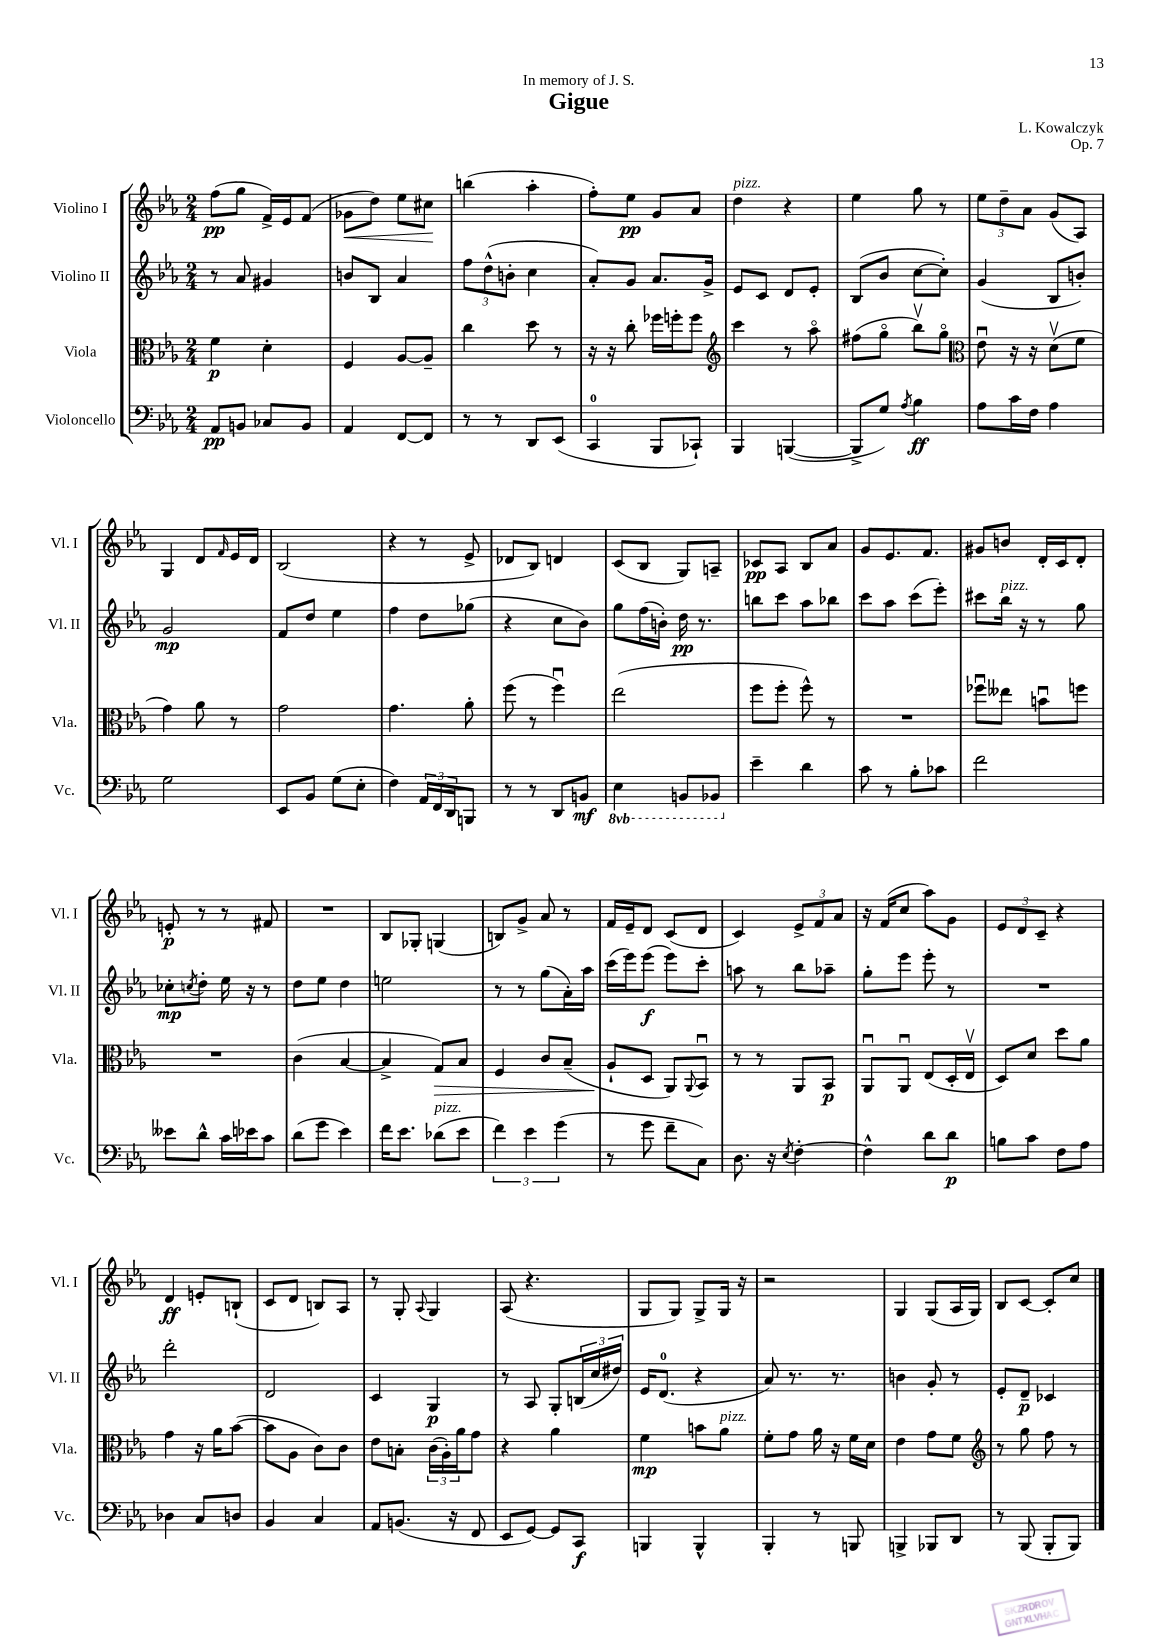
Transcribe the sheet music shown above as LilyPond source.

\header { title = "Gigue" composer = "L. Kowalczyk" dedication = "In memory of J. S." opus = "Op. 7" }
<<
\new StaffGroup <<
\new Staff = "s0" \with { instrumentName = "Violino I" shortInstrumentName = "Vl. I" } {
    \clef treble \key ees \major \numericTimeSignature \time 2/4
    f''8\pp( g''8 f'16->) ees'16 f'8( |
    ges'8\< d''8) ees''8 cis''8\! |
    b''4( aes''4-. |
    f''8-.) ees''8\pp g'8 aes'8 |
    d''4^\markup { \italic "pizz." } r4 |
    ees''4 g''8 r8 |
    \tuplet 3/2 { ees''8 d''8-- aes'8 } g'8( aes8) |
    g4 d'8 \grace { f'16 } ees'16 d'16 |
    bes2( |
    r4 r8 ees'8-> |
    des'8 bes8) d'4 |
    c'8( bes8 g8) a8-- |
    ces'8\pp aes8 bes8 aes'8 |
    g'8 ees'8. f'8. |
    gis'8 b'8 d'16-. c'16 d'8-. |
    e'8-.\p r8 r8 fis'8 |
    R2 |
    bes8 ges8-. g4( |
    b8) g'8-> aes'8 r8 |
    f'16 ees'16-- d'8 c'8( d'8 |
    c'4) \tuplet 3/2 { ees'8-> f'8 aes'8 } |
    r16 f'16( c''8 aes''8) g'8 |
    \tuplet 3/2 { ees'8 d'8 c'8-- } r4 |
    d'4\ff e'8-. b8-!( |
    c'8 d'8 b8) aes8 |
    r8 g8-. \appoggiatura { aes8 } g4 |
    aes8( r4. |
    g8 g8) g8-> g16 r16 |
    r2 |
    g4 g8( aes16 g16) |
    bes8 c'8~ c'8-. c''8 \bar "|." |
}
\new Staff = "s1" \with { instrumentName = "Violino II" shortInstrumentName = "Vl. II" } {
    \clef treble \key ees \major \numericTimeSignature \time 2/4
    r8 aes'8 gis'4 |
    b'8 bes8 aes'4 |
    \tuplet 3/2 { f''8 d''8-^( b'8-. } c''4 |
    aes'8-.) g'8 aes'8. g'16-> |
    ees'8 c'8 d'8 ees'8-. |
    bes8( bes'8 c''8~ c''8-.) |
    g'4( bes8 b'8-.) |
    g'2\mp |
    f'8 d''8 ees''4 |
    f''4 d''8 ges''8( |
    r4 c''8 bes'8) |
    g''8 f''16( b'16-.) d''16\pp r8. |
    b''8 c'''8 aes''8 bes''8 |
    c'''8 aes''8 c'''8( ees'''8-.) |
    cis'''8 bes''16^\markup { \italic "pizz." } r16 r8 g''8 |
    ces''8-.\mp \acciaccatura { c''8 } d''8-. ees''16 r16 r8 |
    d''8 ees''8 d''4 |
    e''2 |
    r8 r8 g''8( aes'16-.) aes''16 |
    c'''16( ees'''16) ees'''8\f( ees'''8) c'''8-. |
    a''8 r8 bes''8 aes''8-- |
    g''8-. ees'''8 ees'''8-. r8 |
    R2 |
    d'''2-. |
    d'2 |
    c'4 g4\p |
    r8 aes8 g8-. \tuplet 3/2 { b16( c''16 dis''16) } |
    ees'16 d'8.-0( r4 |
    aes'8) r8. r8. |
    b'4 g'8-. r8 |
    ees'8-. d'8--\p ces'4 \bar "|." |
}
\new Staff = "s2" \with { instrumentName = "Viola" shortInstrumentName = "Vla." } {
    \clef alto \key ees \major \numericTimeSignature \time 2/4
    f'4\p d'4-. |
    f4 aes8~ aes8-- |
    c''4 d''8 r8 |
    r16 r16 c''8-. fes''16 f''16-. f''8 |
    \clef treble c'''4 r8 aes''8\flageolet |
    fis''8( g''8\flageolet bes''8\upbow) g''8\flageolet |
    \clef alto ees'8\downbow r16 r16 d'8\upbow( f'8 |
    g'4) aes'8 r8 |
    g'2 |
    g'4. aes'8-. |
    f''8( r8 f''4\downbow) |
    ees''2( |
    f''8 f''8-. f''8-^) r8 |
    R2 |
    fes''8\downbow eeses''8 b'8\downbow f''8 |
    R2 |
    c'4( bes4~ |
    bes4-> g8\>) bes8 |
    f4 c'8 bes8--( |
    aes8-!\! d8 aes,8) \appoggiatura { aes,8 } bes,8\downbow |
    r8 r8 aes,8 bes,8\p |
    aes,8\downbow aes,8\downbow ees8( d16-. ees16\upbow |
    d8) d'8 d''8 aes'8 |
    g'4 r16 aes'16 bes'8~( |
    bes'8 aes8 c'8) c'8 |
    ees'8 b8-. \tuplet 3/2 { c'16( aes16-.) aes'16 } g'8 |
    r4 aes'4 |
    f'4\mp b'8 aes'8^\markup { \italic "pizz." } |
    f'8-. g'8 aes'16 r16 f'16 d'16 |
    ees'4 g'8 f'8 |
    \clef treble r8 g''8 f''8 r8 \bar "|." |
}
\new Staff = "s3" \with { instrumentName = "Violoncello" shortInstrumentName = "Vc." } {
    \clef bass \key ees \major \numericTimeSignature \time 2/4 \set Staff.ottavationMarkups = #ottavation-simple-ordinals
    aes,8\pp b,8 ces8 b,8 |
    aes,4 f,8~ f,8 |
    r8 r8 d,8 ees,8( |
    c,4-0 bes,,8 ces,8-!) |
    bes,,4 b,,4~( |
    b,,8-> g8) \acciaccatura { aes8 } bes4\ff |
    aes8 c'16 f16 aes4 |
    g2 |
    ees,8 bes,8 g8( ees8-. |
    f4) \tuplet 3/2 { aes,16 f,16 d,16 } b,,8 |
    r8 r8 d,8 b,8\mf |
    \ottava #-1 ees,4 b,,8 bes,,8 \ottava #0 |
    ees'4-- d'4 |
    c'8 r8 bes8-. ces'8 |
    f'2 |
    eeses'8 d'8-^ c'16 ees'16 c'8 |
    d'8( g'8 ees'4) |
    f'16 ees'8. des'8^\markup { \italic "pizz." }( ees'8 |
    \tuplet 3/2 { f'4) ees'4 g'4( } |
    r8 g'8 f'8-- c8) |
    d8. r16 \acciaccatura { ees8 } f4~-. |
    f4-^ d'8 d'8\p |
    b8 c'8 f8 aes8 |
    des4 c8 d8 |
    bes,4 c4 |
    aes,8 b,8.( r16 f,8 |
    ees,8 g,8~) g,8 c,8\f |
    b,,4 b,,4-^ |
    bes,,4-. r8 b,,8 |
    b,,4-> bes,,8 d,8 |
    r8 bes,,8( bes,,8-. bes,,8) \bar "|." |
}
>>
>>
\layout { \context { \Score \remove "Bar_number_engraver" } }
